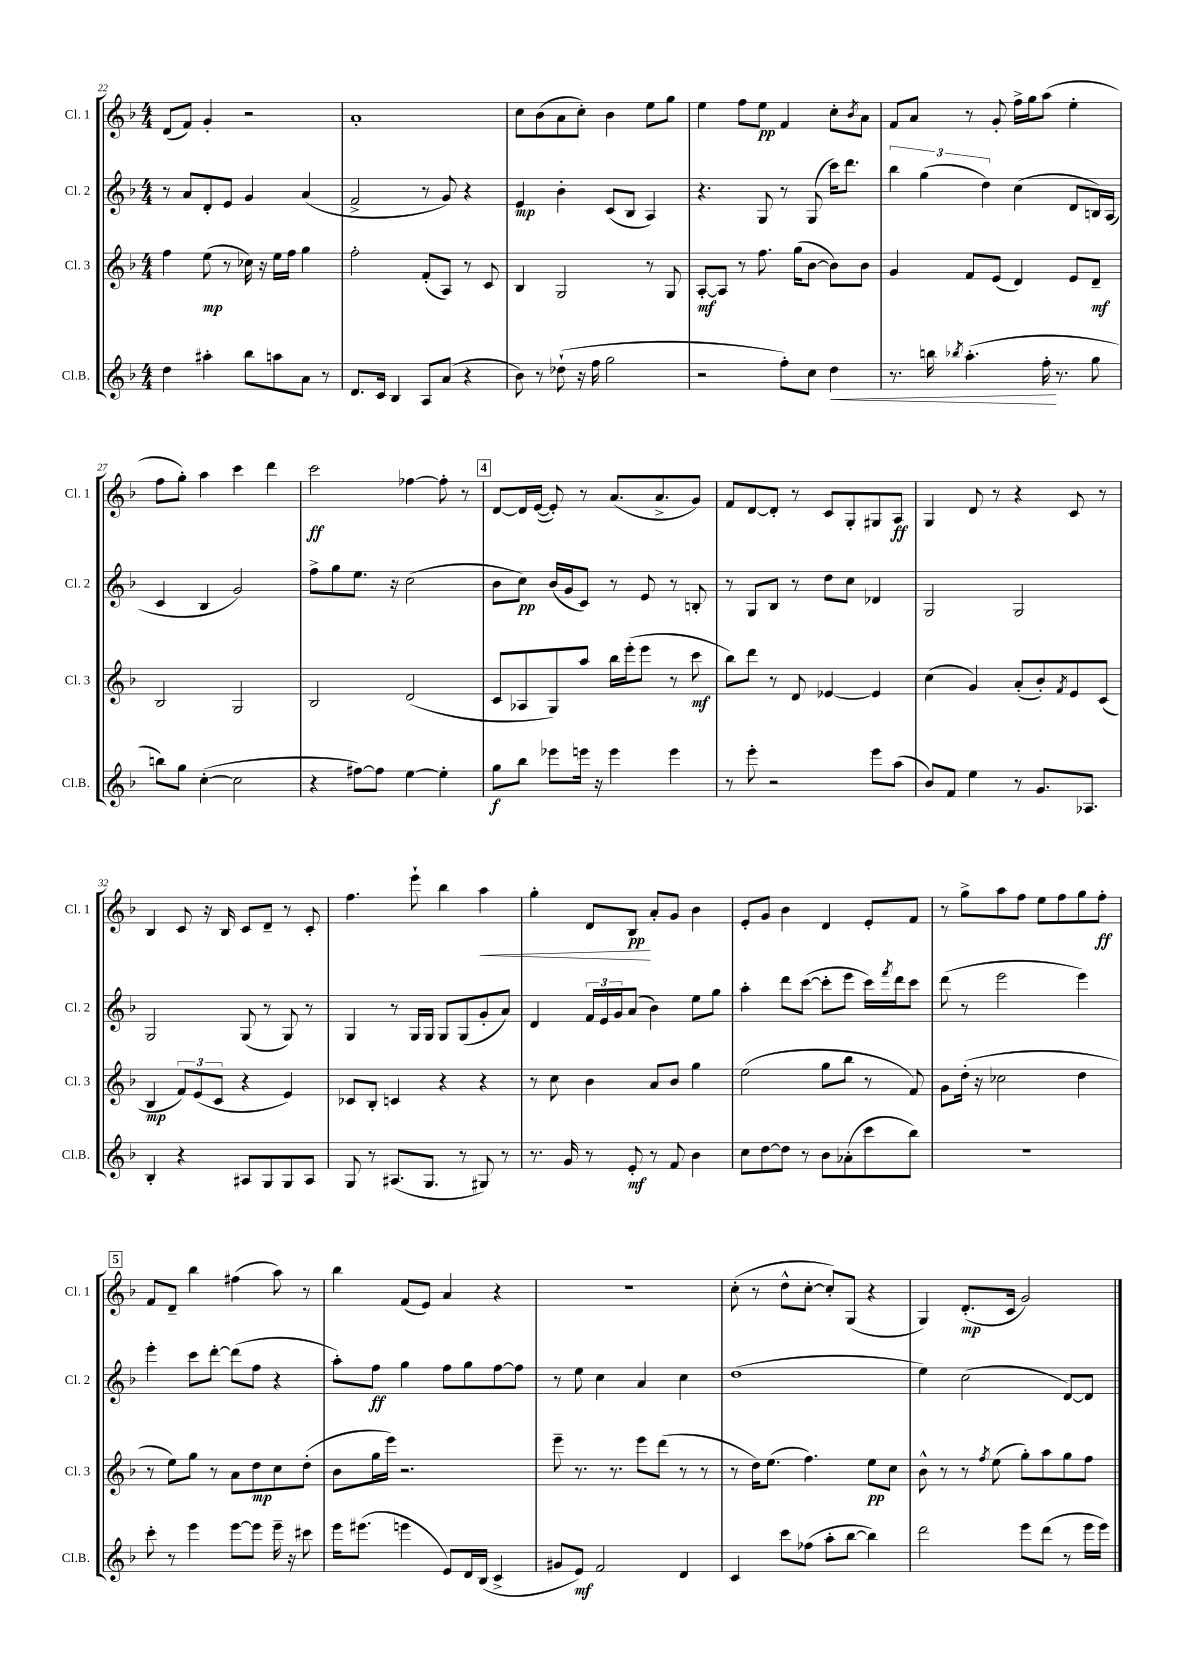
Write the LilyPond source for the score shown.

<<
\new StaffGroup <<
\new Staff = "s0" \with { instrumentName = "Cl. 1" shortInstrumentName = "Cl. 1" } {
    \clef treble \key f \major \numericTimeSignature \time 4/4
    d'8( f'8) g'4-. r2 |
    a'1-. |
    c''8 bes'8( a'8 c''8-.) bes'4 e''8 g''8 |
    e''4 f''8 e''8\pp f'4 c''8-. \acciaccatura { bes'8 } a'8 |
    f'8 a'8 r8 g'8-. f''16-> g''16 a''8( e''4-. |
    f''8 g''8-.) a''4 c'''4 d'''4 |
    c'''2\ff fes''4~ fes''8-. r8 |
    \mark \markup { \box "4" } d'8~ d'16 e'16~( e'8-.) r8 a'8.( a'8.-> g'8) |
    f'8 d'8~ d'8-. r8 c'8 g8-. gis8 a8\ff |
    g4 d'8 r8 r4 c'8 r8 |
    bes4 c'8 r16 bes16 c'8 d'8-- r8 c'8-. |
    f''4. e'''8-! bes''4 a''4\< |
    g''4-. d'8 bes8\pp\! a'8-. g'8 bes'4 |
    e'8-. g'8 bes'4 d'4 e'8-. f'8 |
    r8 g''8-> a''8 f''8 e''8 f''8 g''8 f''8-.\ff |
    \mark \markup { \box "5" } f'8 d'8-- bes''4 fis''4( a''8) r8 |
    bes''4 f'8( e'8) a'4 r4 |
    R1 |
    c''8-.( r8 d''8-^ c''8~-. c''8-.) g8( r4 |
    g4) d'8.-.\mp( c'16 g'2) \bar "|." |
}
\new Staff = "s1" \with { instrumentName = "Cl. 2" shortInstrumentName = "Cl. 2" } {
    \clef treble \key f \major \numericTimeSignature \time 4/4
    r8 a'8 d'8-. e'8 g'4 a'4( |
    f'2-> r8 g'8) r4 |
    e'4\mp bes'4-. c'8( bes8 a4) |
    r4. g8 r8 g8( c'''16) d'''8. |
    \tuplet 3/2 { bes''4 g''4( d''4) } c''4( d'8 b16) a16( |
    c'4 bes4 g'2) |
    f''8-> g''8 e''8. r16 c''2( |
    \mark \markup { \box "4" } bes'8 c''8\pp) bes'16( g'16 c'8) r8 e'8 r8 b8-. |
    r8 g8 bes8 r8 d''8 c''8 des'4 |
    g2 g2 |
    g2 g8( r8 g8) r8 |
    g4 r8 g16 g16 g8 g8( g'8-. a'8) |
    d'4 \tuplet 3/2 { f'16 e'16 g'16 } a'8( bes'4) e''8 g''8 |
    a''4-. d'''8 c'''8~( c'''8-. e'''8 c'''16) \acciaccatura { f'''8 } d'''16 c'''8 |
    d'''8( r8 e'''2 e'''4) |
    \mark \markup { \box "5" } e'''4-. c'''8 d'''8~-. d'''8( f''8 r4 |
    a''8-.) f''8\ff g''4 f''8 g''8 f''8~ f''8 |
    r8 e''8 c''4 a'4 c''4 |
    d''1( |
    e''4) c''2( d'8~) d'8 \bar "|." |
}
\new Staff = "s2" \with { instrumentName = "Cl. 3" shortInstrumentName = "Cl. 3" } {
    \clef treble \key f \major \numericTimeSignature \time 4/4
    f''4 e''8\mp( r8 ces''16) r16 e''16 f''16 g''4 |
    f''2-. f'8-.( a8) r8 c'8 |
    bes4 g2 r8 g8 |
    a8~-.\mf a8 r8 f''8. g''16( bes'8~ bes'8) bes'8 |
    g'4 f'8 e'8( d'4) e'8 d'8--\mf |
    bes2 g2 |
    bes2 d'2( |
    \mark \markup { \box "4" } c'8 aes8 g8) a''8 bes''16 e'''16-.( e'''8 r8 c'''8\mf |
    bes''8) d'''8 r8 d'8 ees'4~ ees'4 |
    c''4( g'4) a'8-.( bes'8-.) \acciaccatura { f'8 } e'8 c'8( |
    bes4\mp \tuplet 3/2 { f'8) e'8( c'8 } r4 e'4) |
    ces'8 bes8-. c'4 r4 r4 |
    r8 c''8 bes'4 a'8 bes'8 g''4 |
    e''2( g''8 bes''8 r8 f'8) |
    g'8 d''16-.( r16 ces''2 d''4 |
    \mark \markup { \box "5" } r8 e''8) g''8 r8 a'8 d''8\mp c''8 d''8-.( |
    bes'8 g''16 e'''16) r2. |
    e'''8-- r8. r8. e'''8 d'''8( r8 r8 |
    r8 d''16) e''8.( f''4.) e''8\pp c''8 |
    bes'8-^ r8 r8 \acciaccatura { f''8 } e''8( g''8-.) a''8 g''8 f''8 \bar "|." |
}
\new Staff = "s3" \with { instrumentName = "Cl.B." shortInstrumentName = "Cl.B." } {
    \clef treble \key f \major \numericTimeSignature \time 4/4
    d''4 ais''4-. bes''8 a''8 a'8 r8 |
    d'8. c'16 bes4 a8 a'8( r4 |
    bes'8) r8 des''8-!( r16 f''16 g''2 |
    r2 f''8-.) c''8 d''4\< |
    r8. b''16 \acciaccatura { bes''8 } a''4.-.( f''16-.\! r8. g''8 |
    b''8) g''8 c''4~-.( c''2 |
    r4 fis''8~) fis''8 e''4~ e''4-. |
    \mark \markup { \box "4" } g''8\f bes''8 ees'''8 e'''16 r16 e'''4 e'''4 |
    r8 e'''8-. r2 e'''8 a''8( |
    bes'8) f'8 e''4 r8 g'8. aes8. |
    bes4-. r4 ais8 g8 g8 ais8 |
    g8 r8 ais8.( g8. r8 gis8) r8 |
    r8. g'16 r8 e'8-.\mf r8 f'8 bes'4 |
    c''8 d''8~ d''8 r8 bes'8 aes'8-.( c'''8 bes''8) |
    R1 |
    \mark \markup { \box "5" } c'''8-. r8 e'''4 e'''8~ e'''8 e'''16-- r16 cis'''8 |
    e'''16 eis'''8.( e'''4 e'8) d'16 bes16( c'4-> |
    gis'8 e'8\mf) f'2 d'4 |
    c'4 c'''8 fes''8( a''8-. bes''8~ bes''4) |
    d'''2 e'''8 d'''8( r8 e'''16 e'''16) \bar "|." |
}
>>
>>
\layout { \context { \Score currentBarNumber = #22 } }
